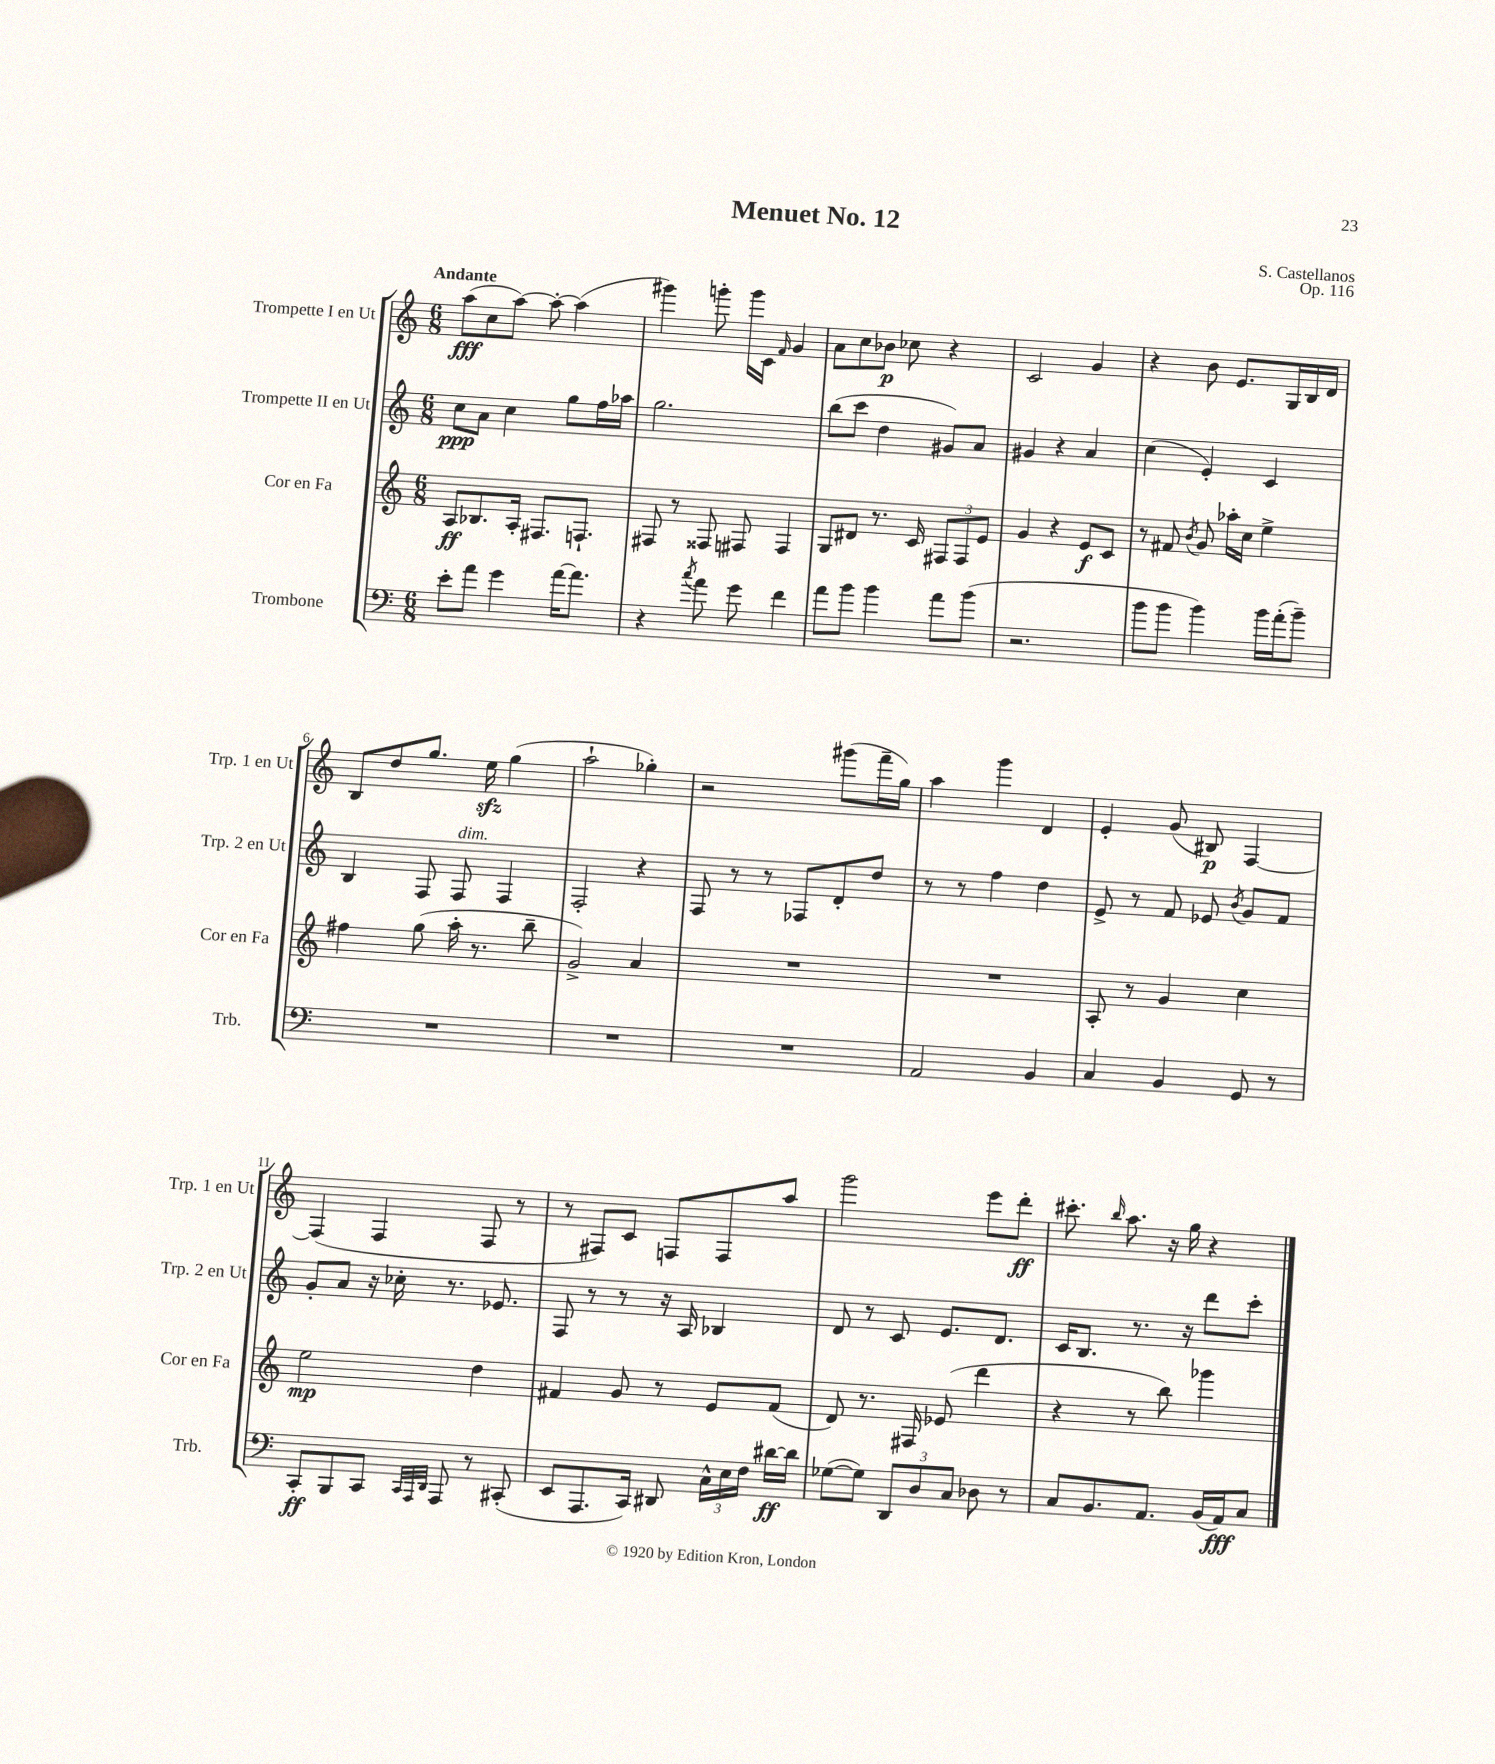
\header { title = "Menuet No. 12" composer = "S. Castellanos" opus = "Op. 116" }
<<
\new StaffGroup <<
\new Staff = "s0" \with { instrumentName = "Trompette I en Ut" shortInstrumentName = "Trp. 1 en Ut" } {
    \clef treble \key c \major \numericTimeSignature \time 6/8 \tempo "Andante"
    \autoBeamOff a''8[\fff( c''8 a''8]~) a''8~-. a''4( |
    gis'''4) g'''8-. g'''16[ c'16] \grace { f'16 } g'4 |
    a'8[ c''8 bes'8]\p ces''8 r4 |
    c'2 g'4 |
    r4 b'8 e'8.[ g16 b16 d'16] |
    b8[ d''8 g''8.] e''16\sfz g''4( |
    a''2-! ges''4-.) |
    r2 gis'''8[( f'''16-- g''16]) |
    a''4 g'''4 d'4 |
    e'4-. g'8( bis8\p) f4~ |
    f4( f4 f8 r8 |
    r8 fis8[) c'8] f8[ f8 a''8] |
    g'''2 e'''8[ d'''8]-.\ff |
    cis'''8.-. \grace { b''16 } a''8. r16 g''16 r4 \bar "|." |
}
\new Staff = "s1" \with { instrumentName = "Trompette II en Ut" shortInstrumentName = "Trp. 2 en Ut" } {
    \clef treble \key c \major \numericTimeSignature \time 6/8
    \autoBeamOff c''8[\ppp a'8] c''4 g''8[ f''16 aes''16] |
    g''2. |
    b''8[( c'''8] d''4 gis'8[) a'8] |
    gis'4 r4 a'4 |
    c''4( e'4-.) c'4 |
    b4 f8 f8^\markup { \italic "dim." } f4 |
    f2-. r4 |
    f8 r8 r8 fes8[ d'8-. d''8] |
    r8 r8 f''4 d''4 |
    e'8-> r8 f'8 ees'8 \acciaccatura { b'8 } g'8[ f'8] |
    g'8[-. a'8] r16 ces''16-. r8. ees'8. |
    f8 r8 r8 r16 a16 bes4 |
    d'8 r8 c'8 e'8.[ d'8.] |
    c'16[ b8.] r8. r16 d'''8[ c'''8]-. \bar "|." |
}
\new Staff = "s2" \with { instrumentName = "Cor en Fa" shortInstrumentName = "Cor en Fa" } {
    \clef treble \key c \major \numericTimeSignature \time 6/8
    \autoBeamOff a8[\ff bes8. a16]-. fis8.[ f8.]-! |
    fis8 r8 fisis8 fis8 fis4 |
    g8[ dis'8] r8. c'16 \tuplet 3/2 { fis8[ fis8 e'8] } |
    g'4 r4 e'8[\f c'8] |
    r8 fis'8 \acciaccatura { b'8 } g'8 aes''16[-. c''16] e''4-> |
    fis''4 g''8( a''16-. r8. b''8-- |
    g'2->) a'4 |
    R2. |
    R2. |
    a8-. r8 g'4 c''4 |
    e''2\mp d''4 |
    fis'4 g'8 r8 e'8[ fis'8]( |
    d'8) r8. fis16 ees'8( d'''4 |
    r4 r8 b''8) ges'''4 \bar "|." |
}
\new Staff = "s3" \with { instrumentName = "Trombone" shortInstrumentName = "Trb." } {
    \clef bass \key c \major \numericTimeSignature \time 6/8
    \autoBeamOff e'8[-. a'8] g'4 a'16[~ a'8.] |
    r4 \acciaccatura { c''8 } a'8 g'8 f'4 |
    a'8[ b'8] b'4 a'8[ b'8]( |
    r2. |
    b'8[ b'8] b'4) b'16[ a'16-.( b'8]--) |
    R2. |
    R2. |
    R2. |
    a,2 b,4 |
    c4 b,4 g,8 r8 |
    c,8[-.\ff b,,8 c,8] \grace { c,32[ a,,32 d,32] } a,,8 r8 cis,8-.( |
    e,8[ a,,8. c,16]) dis,8 \tuplet 3/2 { c16[-^ e16 f16] } dis'16[~\ff dis'16] |
    ges8[~( ges8]) \tuplet 3/2 { d,8[ d8 c8] } des8 r8 |
    c8[ b,8. a,8.] b,16[( a,16\fff) c8] \bar "|." |
}
>>
>>
